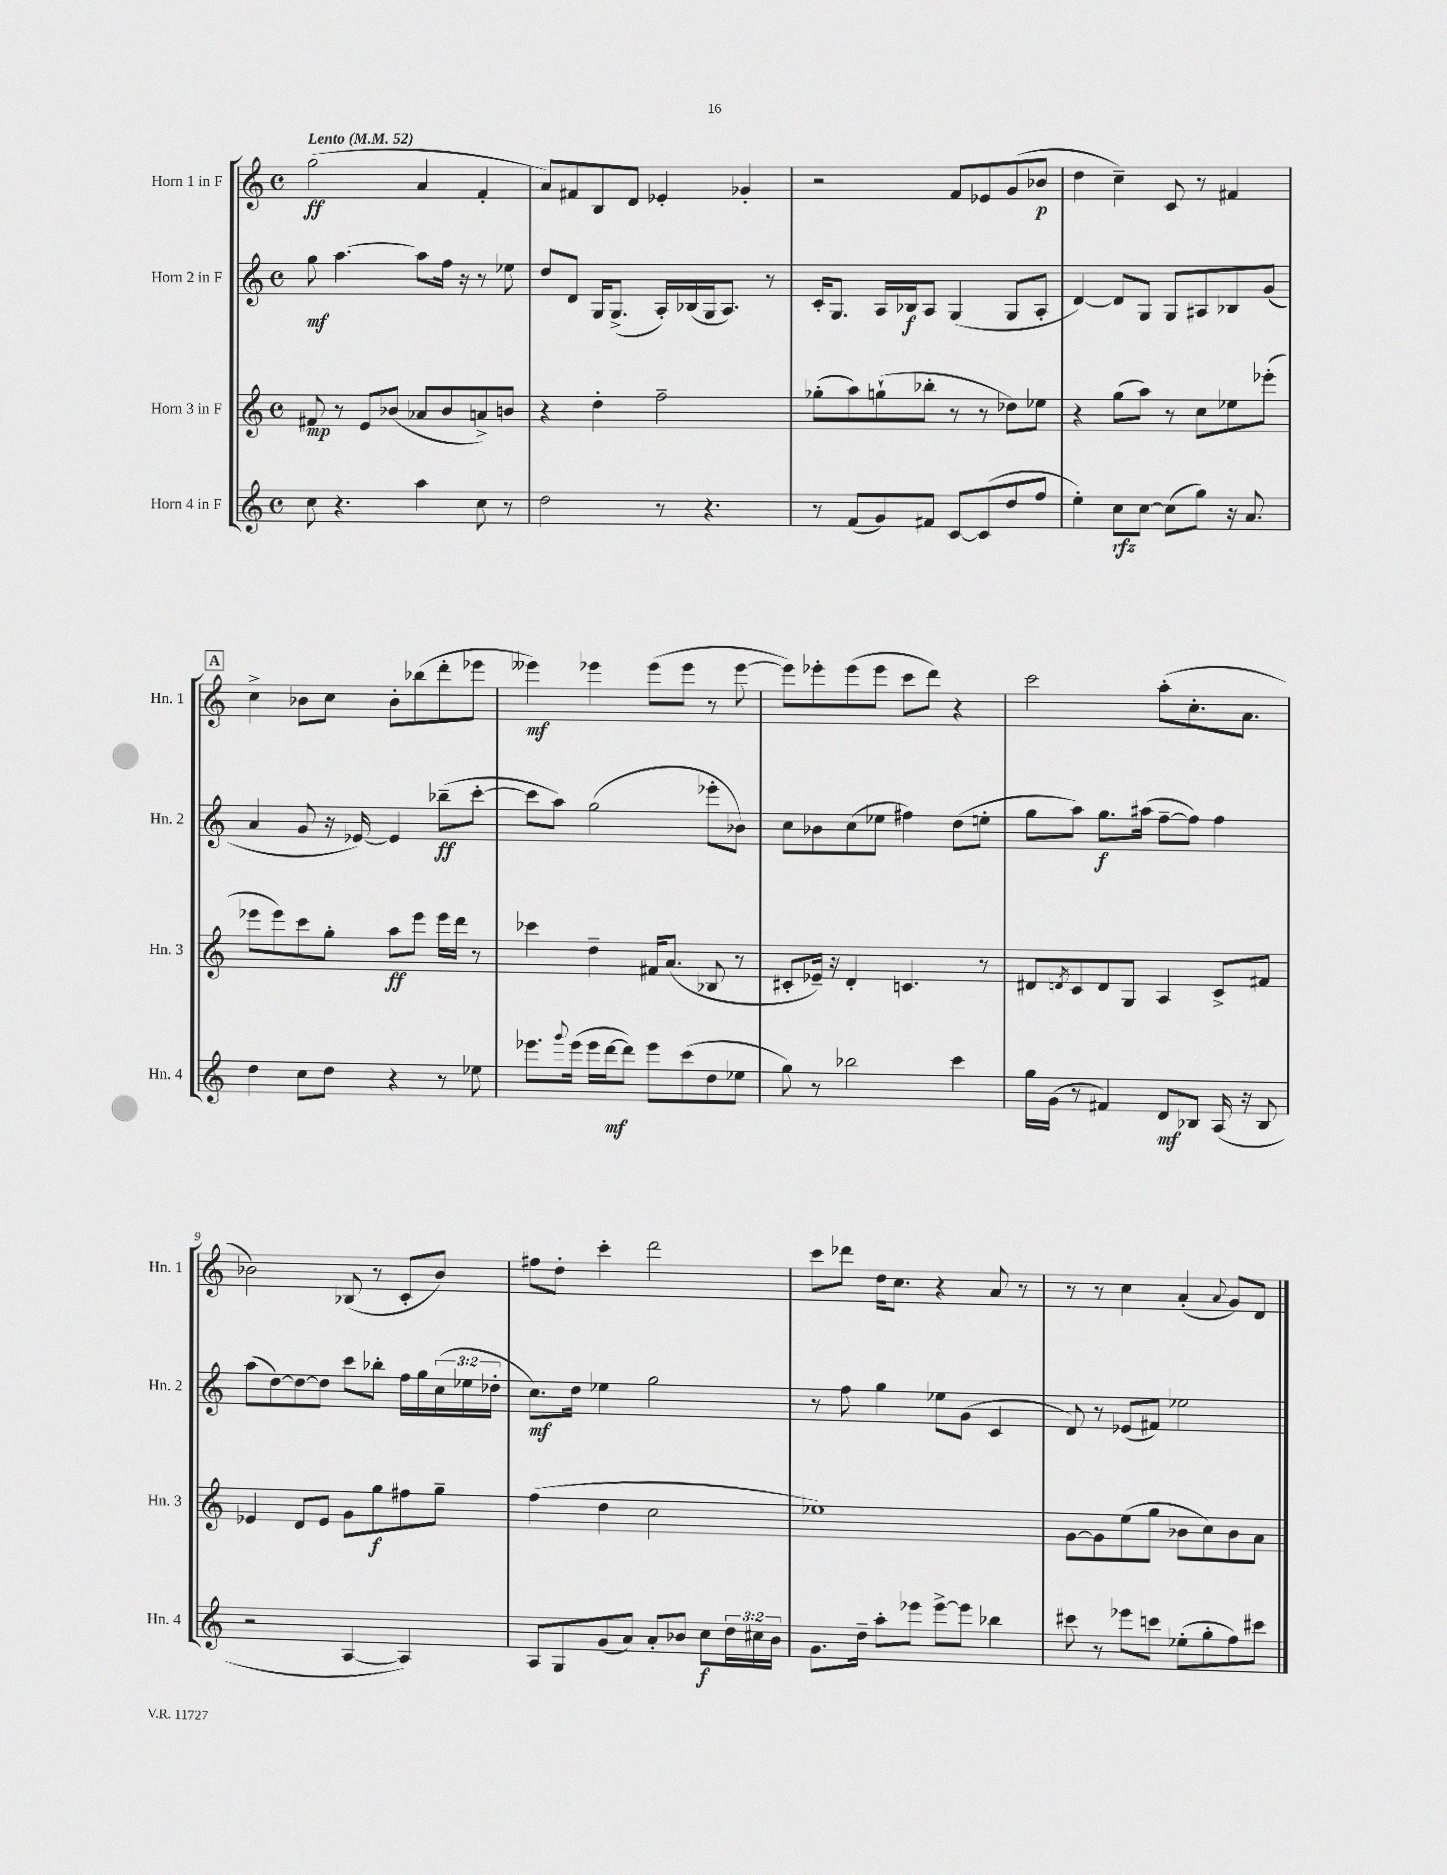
<<
\new StaffGroup <<
\new Staff = "s0" \with { instrumentName = "Horn 1 in F" shortInstrumentName = "Hn. 1" } {
    \clef treble \key c \major \defaultTimeSignature \time 4/4 \tempo "Lento" 4 = 52
    g''2\ff( a'4 f'4-. |
    a'8) fis'8 b8 d'8 ees'4-. ges'4-. |
    r2 f'8 ees'8 g'8( bes'8\p |
    d''4 c''4--) c'8 r8 fis'4 |
    \mark \markup { \box "A" } c''4-> bes'8 c''8 bes'8-. bes''8( d'''8-. ees'''8 |
    eeses'''4\mf) ees'''4 ees'''8( ees'''8 r8 ees'''8~ |
    ees'''8) ees'''8-. ees'''8( ees'''8 c'''8 d'''8) r4 |
    c'''2 a''8-.( c''8.-. a'8. |
    bes'2) bes8( r8 c'8-. bes'8) |
    fis''8 d''8-. c'''4-. d'''2 |
    c'''8 des'''8 d''16 c''8. r4 a'8 r8 |
    r8 r8 c''4 a'4-.( \appoggiatura { a'8 } g'8) d'8 \bar "|." |
}
\new Staff = "s1" \with { instrumentName = "Horn 2 in F" shortInstrumentName = "Hn. 2" } {
    \clef treble \key c \major \defaultTimeSignature \time 4/4 \override Staff.TupletNumber.text = #tuplet-number::calc-fraction-text
    g''8\mf a''4.~ a''8 f''16 r16 r8 ees''8 |
    d''8 d'8 g16 g8.->( a16-.) bes16( g16 a8.) r8 |
    c'16-. g8. a16 bes16\f a8 g4( g8 a8-. |
    d'4~) d'8 g8 g8 ais8 bes8 g'8( |
    \mark \markup { \box "A" } a'4 g'8 r16 ees'16~) ees'4 bes''8--\ff( c'''8~-. |
    c'''8 a''8) g''2( ees'''8-. bes'8) |
    c''8 bes'8 c''8( ees''8 fis''4) d''8( e''8-. |
    g''8 a''8) g''8.\f ais''16( f''8~-- f''8) f''4 |
    a''8( d''8~) d''8~ d''8 c'''8 bes''8-. f''16 g''16 \tuplet 3/2 { c''16( ees''16 des''16-. } |
    c''8.\mf) d''16 ees''4 g''2 |
    r8 f''8 g''4 ees''8 g'8( c'4 |
    d'8) r8 ees'8( fis'8) ees''2 \bar "|." |
}
\new Staff = "s2" \with { instrumentName = "Horn 3 in F" shortInstrumentName = "Hn. 3" } {
    \clef treble \key c \major \defaultTimeSignature \time 4/4
    fis'8\mp r8 e'8 bes'8( aes'8 bes'8 a'8->) b'8 |
    r4 d''4-. f''2-- |
    ges''8-.( a''8) g''8-!( bes''8-. r8 r8 des''8) ees''8 |
    r4 g''8( a''8) r8 c''8 ees''8 ees'''8-.( |
    \mark \markup { \box "A" } ees'''8 ees'''8) c'''8 g''8-. a''8\ff ees'''8 ees'''16 d'''16 r8 |
    ces'''4 d''4-- fis'16 a'8.( bes8 r8 |
    cis'8-. ees'16--) r16 d'4-. c'4. r8 |
    dis'8 \acciaccatura { d'8 } c'8 d'8 g8 a4 c'8-> fis'8 |
    ees'4 d'8 ees'8 g'8 g''8\f fis''8 g''8-- |
    f''4( d''4 c''2 |
    ees''1) |
    g'8~ g'8 e''8( g''8 bes'8 c''8) bes'8 a'8 \bar "|." |
}
\new Staff = "s3" \with { instrumentName = "Horn 4 in F" shortInstrumentName = "Hn. 4" } {
    \clef treble \key c \major \defaultTimeSignature \time 4/4 \override Staff.TupletNumber.text = #tuplet-number::calc-fraction-text
    c''8 r4. a''4 c''8 r8 |
    d''2 r8 r4. |
    r8 f'8( g'8) fis'8 c'8~ c'8( d''8 f''8 |
    e''4-.) c''8\rfz c''8~ c''8( g''8) r16 a'8. |
    \mark \markup { \box "A" } d''4 c''8 d''8 r4 r8 ees''8 |
    ees'''8. \appoggiatura { g'''8 } ees'''16( ees'''16 d'''16~\mf d'''8) ees'''8 c'''8( d''8 ees''8 |
    g''8) r8 bes''2 c'''4 |
    g''16 g'16( r8 fis'4) d'8\mf bes8 a16( r16 bes8 |
    r2 a4~ a4) |
    a8 g8 g'8( a'8) a'8-. bes'8 c''8\f \tuplet 3/2 { d''16 cis''16 bes'16 } |
    g'8. d''16-- a''8-. ees'''8 ees'''8~-> ees'''8 bes''4 |
    cis'''8 r8 ees'''8 c'''8 ees''8-.( g''8-. f''8) cis'''8 \bar "|." |
}
>>
>>
